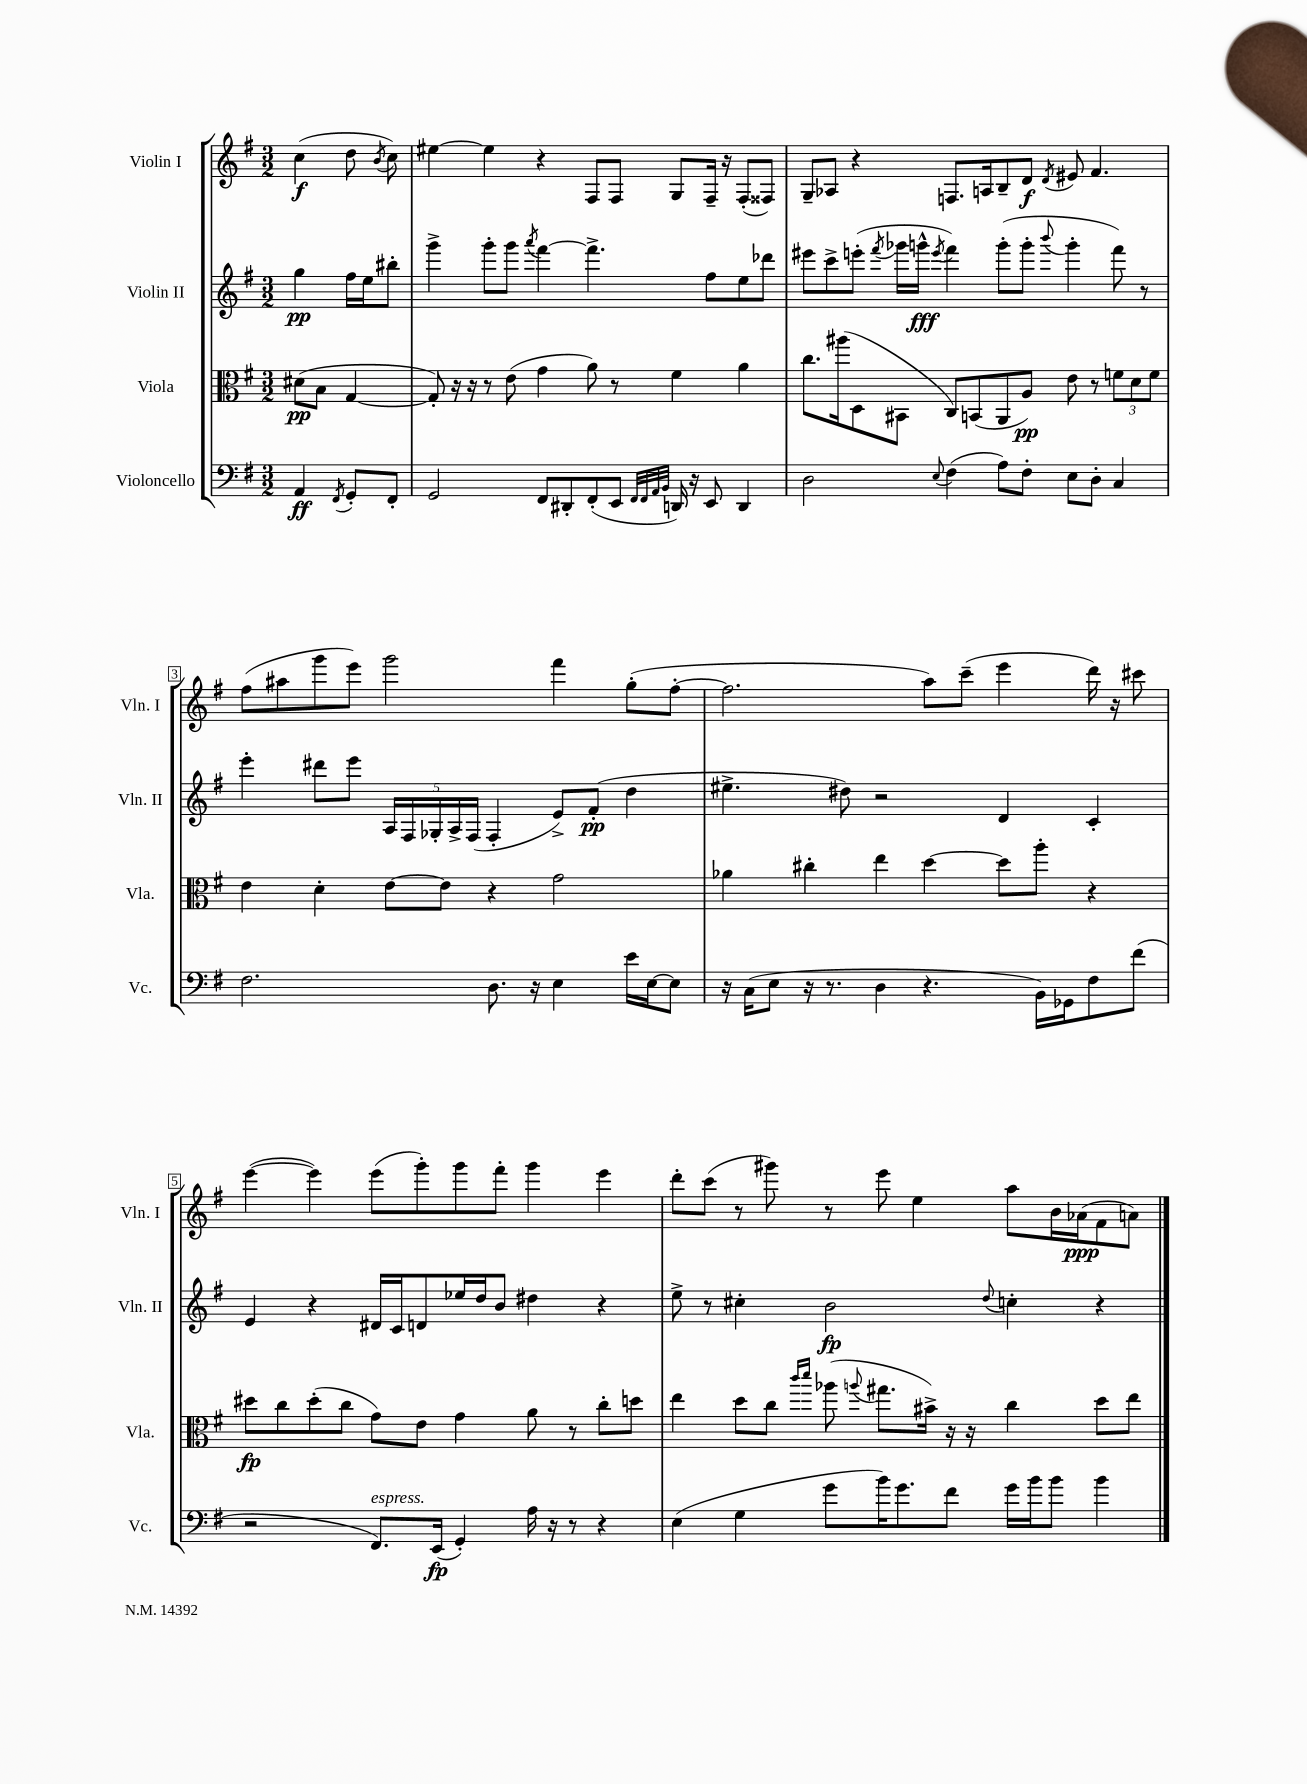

**kern	**dynam	**kern	**dynam	**kern	**dynam	**kern	**dynam
*part4	*part4	*part3	*part3	*part2	*part2	*part1	*part1
*staff4	*staff4	*staff3	*staff3	*staff2	*staff2	*staff1	*staff1
*I"Violoncello	*	*I"Viola	*	*I"Violin II	*	*I"Violin I	*
*I'Vc.	*	*I'Vla.	*	*I'Vln. II	*	*I'Vln. I	*
*clefF4	*	*clefC3	*	*clefG2	*	*clefG2	*
*k[f#]	*	*k[f#]	*	*k[f#]	*	*k[f#]	*
*M3/2	*	*M3/2	*	*M3/2	*	*M3/2	*
=	=	=	=	=	=	=	=
4AA/	ff	(8d#X\L	pp	4gg\	pp	(4cc\	f
.	.	8B\J	.	.	.	.	.
8qFF#/	.	.	.	.	.	.	.
8GG'/L	.	[4G/	.	16ff#\LL	.	8dd\	.
.	.	.	.	16ee\J	.	.	.
.	.	.	.	.	.	8qb/	.
8FF#'/J	.	.	.	8bb#X'\J	.	8cc\)	.
=1	=1	=1	=1	=1	=1	=1	=1
2GG/	.	8G'/])	.	4ggg^\	.	[4ee#X\	.
.	.	16r	.	.	.	.	.
.	.	16r	.	.	.	.	.
.	.	8r	.	8ggg'\L	.	4ee#\]	.
.	.	(8e\	.	8ggg\J	.	.	.
.	.	.	.	8qaaa/	.	.	.
8FF#/L	.	4g\	.	[4fff#\	.	4r	.
8DD#X'/	.	.	.	.	.	.	.
(8FF#'/	.	8a\)	.	4.fff#^\]	.	8F#/L	.
8EE/J	.	8r	.	.	.	8F#/J	.
32qqFF#/LLL	.	.	.	.	.	.	.
32qqFF#/	.	.	.	.	.	.	.
32qqAA/	.	.	.	.	.	.	.
32qqBB/JJJ	.	.	.	.	.	.	.
16DDn/)	.	4f#\	.	.	.	8G/L	.
16r	.	.	.	.	.	.	.
8EE/	.	.	.	8ff#\L	.	16F#~/Jk	.
.	.	.	.	.	.	16r	.
4DD/	.	4a\	.	8ee\	.	(8F#'/L	.
.	.	.	.	8ddd-X\J	.	8F##X/J)	.
=2	=2	=2	=2	=2	=2	=2	=2
2D\	.	8.cc\L	.	8eee#X\L	.	8G~/L	.
.	.	.	.	8ccc^\	.	8A-X/J	.
.	.	(16aa#X\k	.	.	.	.	.
.	.	8D\	.	(8eeen'\J	.	4r	.
.	.	.	.	8qfff#/	.	.	.
.	.	8BB#X\J	.	16ggg-X\LL	.	.	.
.	.	.	.	16gggn^^\JJ	fff	.	.
8qqE/	.	.	.	8qeee/	.	.	.
(4F#\	.	8C/L)	.	4fff#\)	.	8.Fn/L	.
.	.	(8BBn/	.	.	.	.	.
.	.	.	.	.	.	16An/k	.
8A\L)	.	8AA/	.	(8ggg'\L	.	8B~/	.
8F#'\J	.	8A/J)	pp	8ggg'\J	.	8d/J	f
.	.	.	.	8qqbbb/	.	8qd/	.
8E\L	.	8e\	.	4ggg'\	.	8e#X/	.
8D'\J	.	8r	.	.	.	4.f#/	.
4C/	.	12fn\L	.	8fff#\)	.	.	.
.	.	12d\	.	.	.	.	.
.	.	.	.	8r	.	.	.
.	.	12f\J	.	.	.	.	.
!!LO:LB:g=z
=3	=3	=3	=3	=3	=3	=3	=3
2.F#\	.	4e\	.	4eee'\	.	(8ff#\L	.
.	.	.	.	.	.	8aa#X\	.
.	.	4d'\	.	8ddd#X\L	.	8ggg\	.
.	.	.	.	8eee\J	.	8eee\J)	.
.	.	[8e\L	.	20A/LL	.	2ggg\	.
.	.	.	.	20F#/	.	.	.
.	.	.	.	20G-X'/	.	.	.
.	.	8e\J]	.	.	.	.	.
.	.	.	.	20A^/	.	.	.
.	.	.	.	(20F#/JJ	.	.	.
8.D\	.	4r	.	4F#'/	.	.	.
16r	.	.	.	.	.	.	.
4E\	.	2g\	.	8e^/L)	.	4fff#\	.
.	.	.	.	(8f#'/J	pp	.	.
16e\LL	.	.	.	4dd\	.	(8gg'\L	.
[16E\J	.	.	.	.	.	.	.
8E\J]	.	.	.	.	.	[8ff#'\J	.
=4	=4	=4	=4	=4	=4	=4	=4
16r	.	4a-X\	.	4.ee#X^\	.	2.ff#\]	.
(16C\KL	.	.	.	.	.	.	.
8E\J	.	.	.	.	.	.	.
16r	.	4cc#X'\	.	.	.	.	.
8.r	.	.	.	.	.	.	.
.	.	.	.	8dd#X\)	.	.	.
4D\	.	4ee\	.	2r	.	.	.
4.r	.	[4dd\	.	.	.	8aa\L)	.
.	.	.	.	.	.	(8ccc~\J	.
.	.	8dd\L]	.	4d/	.	4eee\	.
16BB\LL)	.	8aa'\J	.	.	.	.	.
16GG-X\J	.	.	.	.	.	.	.
8F#\	.	4r	.	4c'/	.	16ddd\)	.
.	.	.	.	.	.	16r	.
(8f#\J	.	.	.	.	.	8ccc#X\	.
!!LO:LB:g=z
=5	=5	=5	=5	=5	=5	=5	=5
2r	.	8dd#X\L	fp	4e/	.	([4eee\	.
.	.	8cc\	.	.	.	.	.
.	.	(8dd#'\	.	4r	.	4eee\])	.
.	.	8cc\J	.	.	.	.	.
!LO:TX:a:i:t=espress.	!	!	!	!	!	!	!
8.FF#/L)	.	8g\L)	.	16d#X/LL	.	(8eee\L	.
.	.	.	.	16c/J	.	.	.
.	.	8e\J	.	8dn/	.	8ggg'\)	.
(16EE/Jk	fp	.	.	.	.	.	.
4GG'/)	.	4g\	.	16ee-X/L	.	8ggg\	.
.	.	.	.	16dd/J	.	.	.
.	.	.	.	8b/J	.	8fff#'\J	.
16A\	.	8a\	.	4dd#X\	.	4ggg\	.
16r	.	.	.	.	.	.	.
8r	.	8r	.	.	.	.	.
4r	.	8cc'\L	.	4r	.	4eee\	.
.	.	8ddn\J	.	.	.	.	.
=6	=6	=6	=6	=6	=6	=6	=6
(4E\	.	4ee\	.	8ee^\	.	8ddd'\L	.
.	.	.	.	8r	.	(8ccc\J	.
4G\	.	8dd\L	.	4cc#X'\	.	8r	.
.	.	8cc\J	.	.	.	8ggg#X\)	.
.	.	16qqccc/LL	.	.	.	.	.
.	.	16qqddd/JJ	.	.	.	.	.
8g\L	.	(8aa-X\	.	2b\	fp	8r	.
.	.	8qqaan/	.	.	.	.	.
16b\K)	.	8.gg#X\L	.	.	.	8eee\	.
8.g\	.	.	.	.	.	.	.
.	.	.	.	.	.	4ee\	.
.	.	16b#X^\Jk)	.	.	.	.	.
8f#\J	.	16r	.	.	.	.	.
.	.	16r	.	.	.	.	.
.	.	.	.	8qqdd/	.	.	.
16g\LL	.	4cc\	.	4ccn'\	.	8aa\L	.
16b\J	.	.	.	.	.	.	.
8b\J	.	.	.	.	.	16b\L	.
.	.	.	.	.	.	(16a-X\J	ppp
4b\	.	8dd\L	.	4r	.	8f#\	.
.	.	8ee\J	.	.	.	8an\J)	.
==	==	==	==	==	==	==	==
*-	*-	*-	*-	*-	*-	*-	*-
